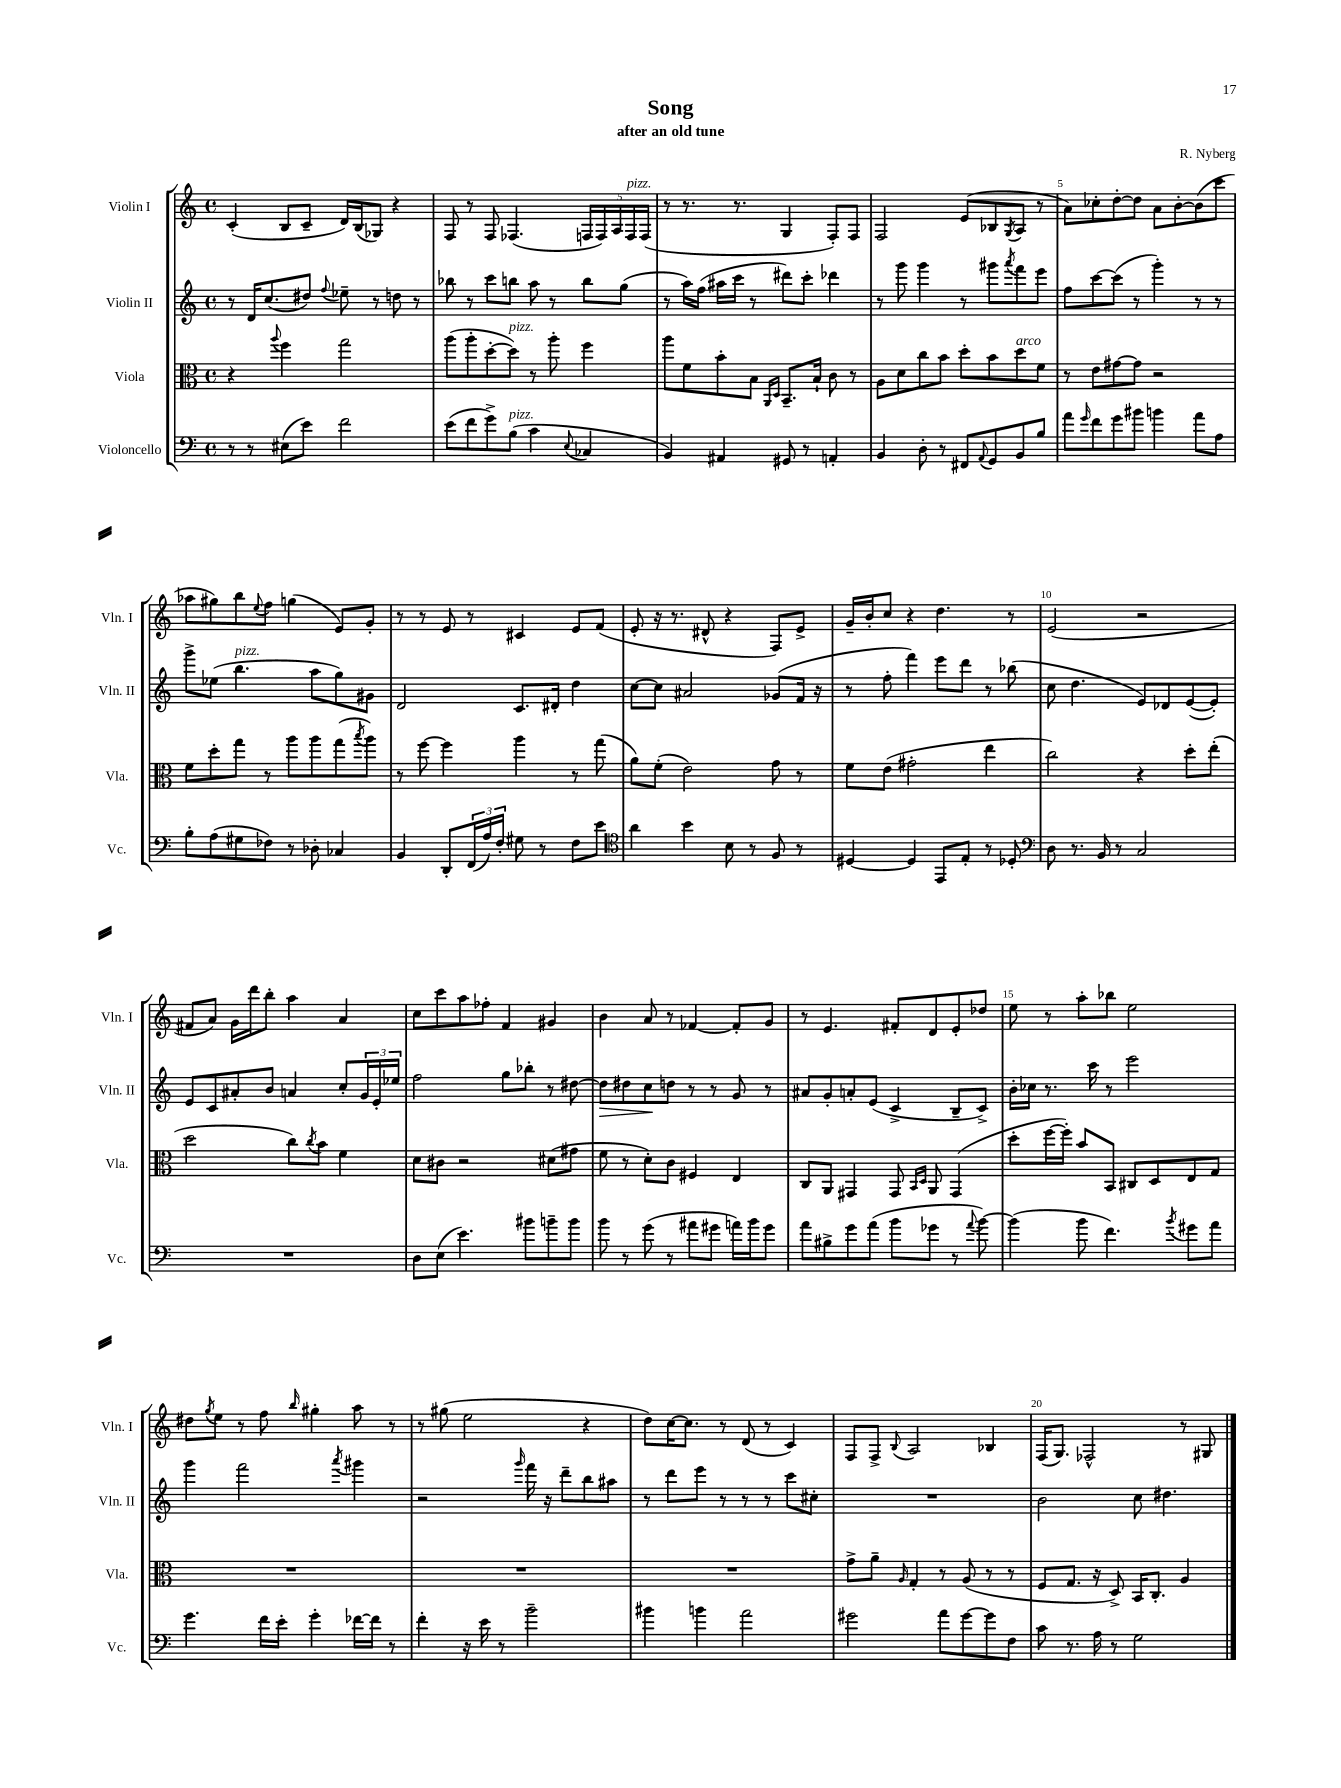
\header { title = "Song" composer = "R. Nyberg" subtitle = "after an old tune" }
<<
\new StaffGroup <<
\new Staff = "s0" \with { instrumentName = "Violin I" shortInstrumentName = "Vln. I" } {
    \clef treble \key c \major \defaultTimeSignature \time 4/4
    c'4-.( b8 c'8-- d'16) b16( ges8) r4 |
    f8 r8 f8 fes4.( \tuplet 5/4 { f16 f16) a16 f16^\markup { \italic "pizz." } f16( } |
    r8 r8. r8. g4 f8-.) f8 |
    f2 e'8( bes8 \acciaccatura { g8 } a8 r8 |
    a'8) ces''8-. d''8~-. d''8 a'8 b'8~-. b'8( c'''8 |
    aes''8 gis''8) b''8 \appoggiatura { e''8 } f''8 g''4( e'8) g'8-. |
    r8 r8 e'8 r8 cis'4 e'8 f'8( |
    e'8-. r16 r8. dis'8-^ r4 f8) e'8-> |
    g'16-- b'16-. c''8 r4 d''4. r8 |
    e'2( r2 |
    fis'8 a'8) g'16 d'''16 b''8-. a''4 a'4 |
    c''8 c'''8 a''8 fes''8-. f'4 gis'4 |
    b'4 a'8 r8 fes'4~ fes'8-. g'8 |
    r8 e'4. fis'8-. d'8 e'8-. des''8 |
    e''8 r8 a''8-. bes''8 e''2 |
    dis''8 \acciaccatura { g''8 } e''8 r8 f''8 \grace { b''16 } gis''4-. a''8 r8 |
    r8 gis''8( e''2 r4 |
    d''8) c''16~ c''8. r8 d'8( r8 c'4) |
    f8 f8-> \appoggiatura { b8 } a2 bes4 |
    f16( g8.) fes2-^ r8 gis8 \bar "|." |
}
\new Staff = "s1" \with { instrumentName = "Violin II" shortInstrumentName = "Vln. II" } {
    \clef treble \key c \major \defaultTimeSignature \time 4/4
    r8 d'16 c''8.( dis''8) \appoggiatura { f''8 } ees''8-- r8 d''8 r8 |
    bes''8 r8 c'''8 b''8 a''8 r8 b''8 g''8( |
    r8 a''16) f''16( ais''16 c'''16 r8 dis'''8) c'''8-. des'''4 |
    r8 g'''8 g'''4 r8 gis'''8 \acciaccatura { a'''8 } f'''8 e'''8 |
    f''8 c'''8~ c'''8( r8 g'''4-.) r8 r8 |
    g'''8-> ees''8( b''4.^\markup { \italic "pizz." } a''8 g''8) gis'8 |
    d'2 c'8. dis'16-. d''4 |
    c''8~ c''8 ais'2 ges'8( f'16 r16 |
    r8 f''8-. f'''4) e'''8 d'''8 r8 bes''8( |
    c''8 d''4. e'8) des'8 e'8~( e'8-.) |
    e'8 c'8 ais'8-. b'8 a'4 c''8-. \tuplet 3/2 { g'16 e'16-. ees''16 } |
    f''2 g''8 bes''8-. r8 dis''8~ |
    dis''8\> dis''8 c''8\! d''8 r8 r8 g'8 r8 |
    ais'8 g'8-. a'8-. e'8( c'4-> b8-- c'8->) |
    b'16-. ces''16 r8. c'''16 r8 e'''2 |
    g'''4 f'''2 \acciaccatura { a'''8 } gis'''4 |
    r2 \grace { g'''16 } f'''16 r16 d'''8-- b''8 ais''8 |
    r8 d'''8 e'''8 r8 r8 r8 c'''8 cis''8-. |
    R1 |
    b'2 c''8 dis''4. \bar "|." |
}
\new Staff = "s2" \with { instrumentName = "Viola" shortInstrumentName = "Vla." } {
    \clef alto \key c \major \defaultTimeSignature \time 4/4
    r4 \appoggiatura { a''8 } f''4 g''2 |
    a''8( a''8-. d''8~-. d''8^\markup { \italic "pizz." }) r8 a''8-. f''4 |
    a''8 f'8 b'8-. b8 \grace { a,16 d16 } b,8.-- b16-! c'8 r8 |
    a8 d'8 c''8 b'8 d''8-. b'8 d''8^\markup { \italic "arco" } f'8 |
    r8 e'8 gis'8~ gis'8 r2 |
    f'8 d''8-. g''8 r8 a''8 a''8 g''8( \acciaccatura { b''8 } a''8) |
    r8 f''8~ f''4 a''4 r8 g''8( |
    a'8) f'8-.( e'2) g'8 r8 |
    f'8 e'8( gis'2-. e''4 |
    c''2) r4 d''8-. e''8-.( |
    d''2 c''8) \acciaccatura { c''8 } b'8 f'4 |
    d'8 cis'8 r2 dis'8( gis'8 |
    f'8 r8 d'8-.) c'8 fis4 e4 |
    c8 a,8 gis,4 gis,8 \grace { b,16 d16 } a,8 gis,4( |
    d''8-. f''16~ f''16-.) b'8 b,8 cis8 d8 e8 g8 |
    R1 |
    R1 |
    R1 |
    g'8-> a'8-- \grace { a16 } g4-. r8 a8( r8 r8 |
    f8 g8. r16 d8->) b,16 c8.-. a4 \bar "|." |
}
\new Staff = "s3" \with { instrumentName = "Violoncello" shortInstrumentName = "Vc." } {
    \clef bass \key c \major \defaultTimeSignature \time 4/4
    r8 r8 eis8( e'8) f'2 |
    e'8( f'8 g'8->) b8^\markup { \italic "pizz." }( c'4 \appoggiatura { e8 } ces4 |
    b,4) ais,4 gis,8 r8 a,4-. |
    b,4 d8-. r8 fis,8 \appoggiatura { a,8 } g,8 b,8 b8 |
    a'8 \grace { g'16 } f'8 g'8 bis'8 b'4 a'8 a8 |
    b8-. a8( gis8 fes8) r8 des8-. ces4 |
    b,4 d,8-. \tuplet 3/2 { f,16( a16) f16-. } gis8 r8 f8 e'8 |
    \clef tenor a'4 b'4 b8 r8 f8 r8 |
    dis4~ dis4 e,8 e8-. r8 des8-. |
    \clef bass d8 r8. b,16 r8 c2 |
    R1 |
    d8 e8( e'4.) bis'8 b'8-- b'8 |
    b'8 r8 g'8( r8 ais'8 gis'8 a'16) b'16 gis'8 |
    a'8 bis8-> g'8 a'8( b'8 ges'8 r8 \appoggiatura { a'8 } b'8~) |
    b'4( b'8 f'4.) \acciaccatura { b'8 } gis'8 a'8 |
    g'4. f'16 e'16-. g'4-. fes'16~ fes'16 r8 |
    f'4-. r16 e'16 r8 b'2-- |
    bis'4 b'4 a'2 |
    gis'2 a'8 gis'8~ gis'8 f8 |
    c'8 r8. a16 r8 g2 \bar "|." |
}
>>
>>
\layout { \context { \Score \override BarNumber.break-visibility = ##(#f #t #t) barNumberVisibility = #(every-nth-bar-number-visible 5) } }
